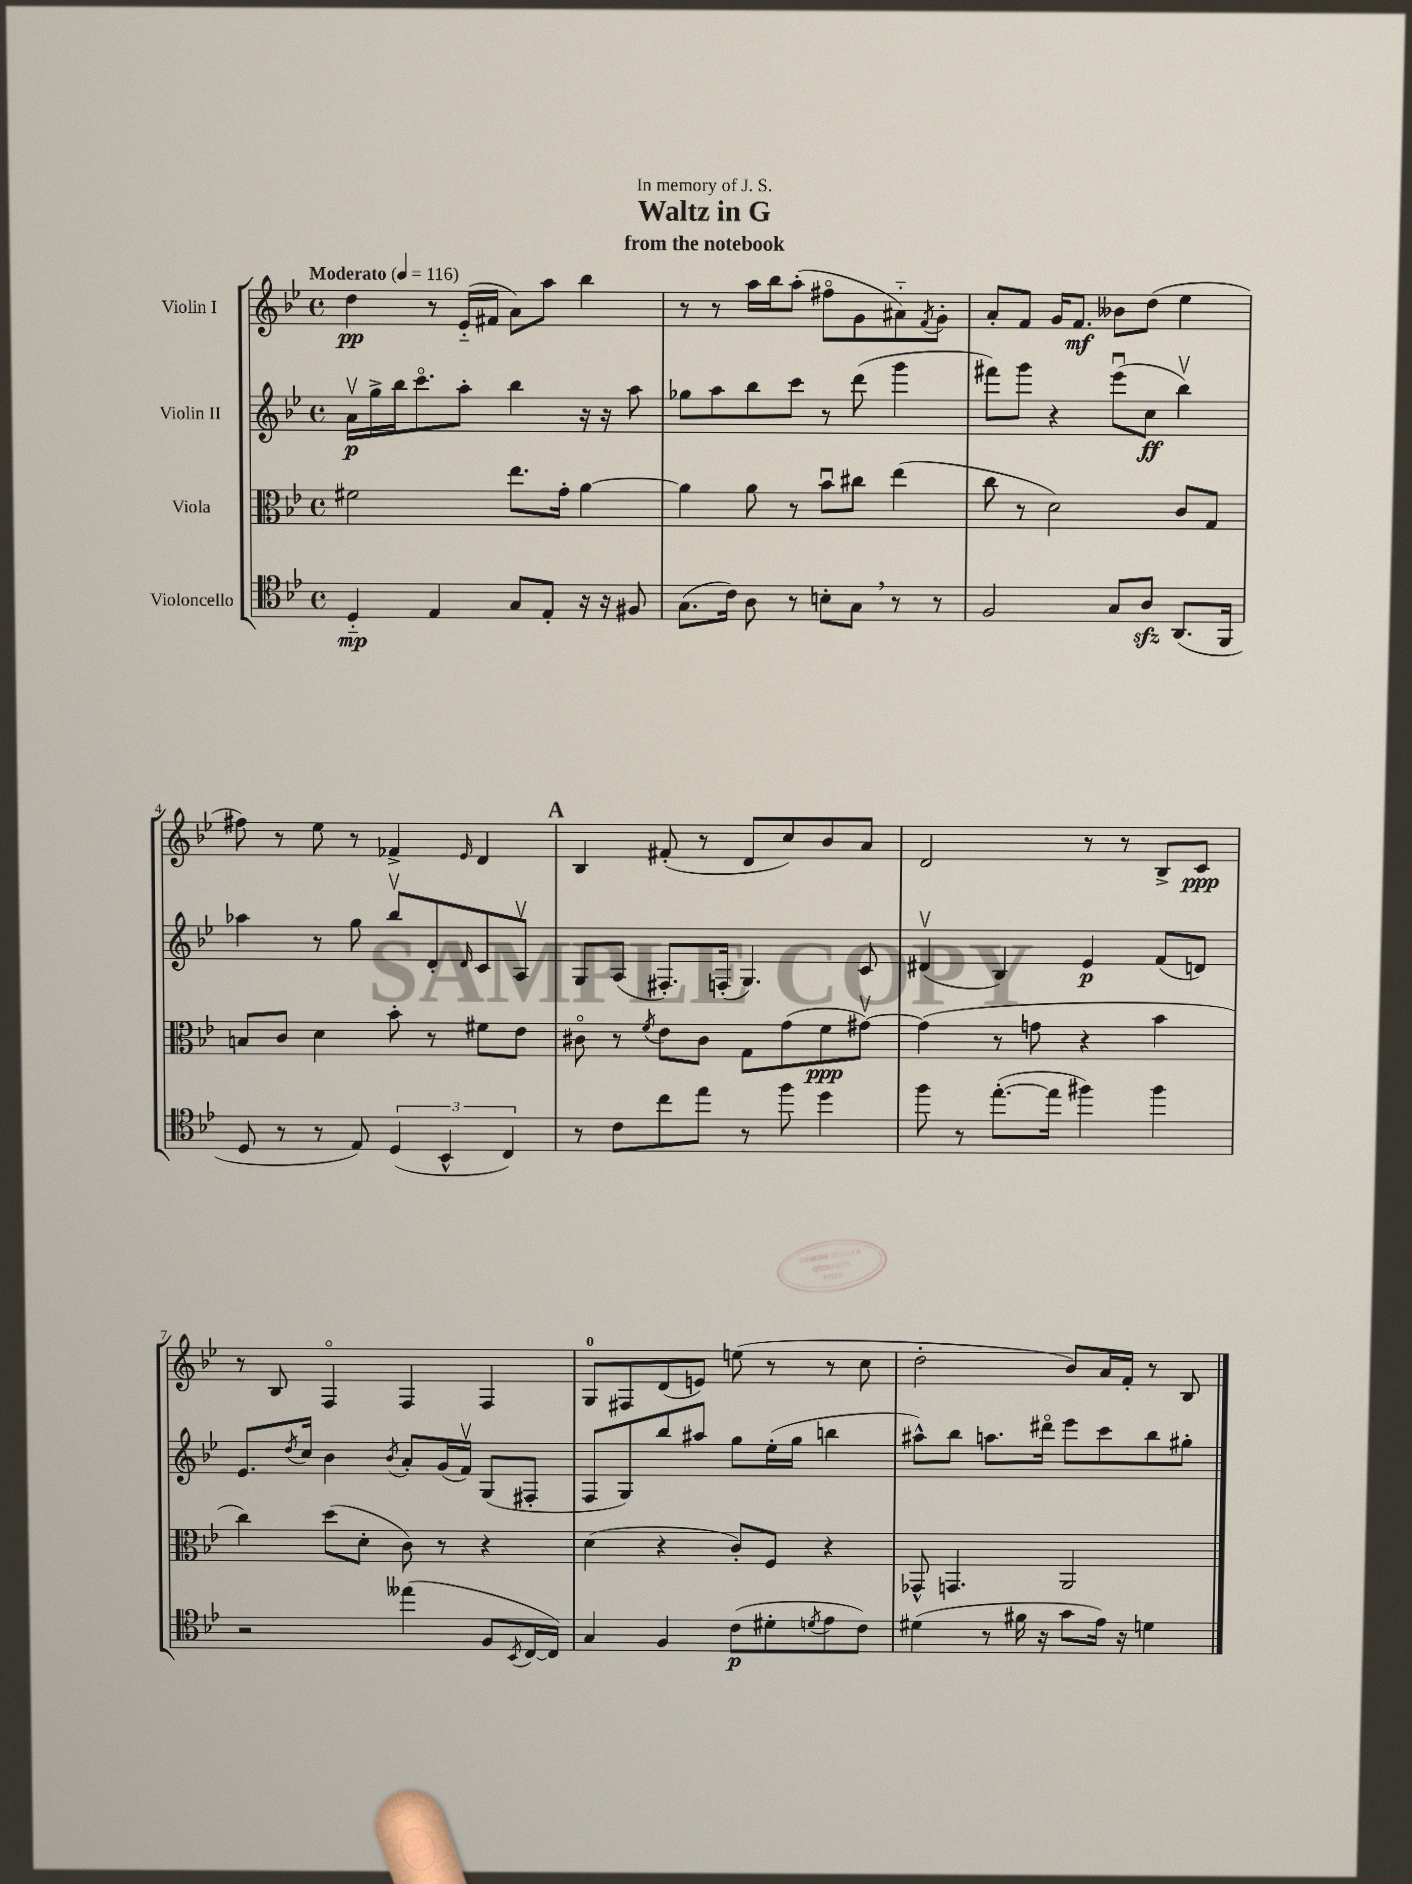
\header { title = "Waltz in G" subtitle = "from the notebook" dedication = "In memory of J. S." }
<<
\new StaffGroup <<
\new Staff = "s0" \with { instrumentName = "Violin I" } {
    \clef treble \key bes \major \defaultTimeSignature \time 4/4 \tempo "Moderato" 4 = 116
    d''4\pp r8 ees'16-_( fis'16 a'8) a''8 bes''4 |
    r8 r8 a''16 bes''16 a''8-.( fis''8\flageolet g'8 ais'8-_) \acciaccatura { f'8 } g'8-. |
    a'8-. f'8 g'16 f'8.\mf beses'8 d''8( ees''4 |
    fis''8) r8 ees''8 r8 fes'4-> \grace { ees'16 } d'4 |
    \mark \markup { \bold "A" } bes4 fis'8-.( r8 d'8 c''8) bes'8 a'8 |
    d'2 r8 r8 bes8-> c'8\ppp |
    r8 bes8 f4\flageolet f4 f4 |
    g8-0 fis8 d'8( e'8) e''8( r8 r8 c''8 |
    d''2-. bes'8) a'16 f'16-. r8 bes8 \bar "|." |
}
\new Staff = "s1" \with { instrumentName = "Violin II" } {
    \clef treble \key bes \major \defaultTimeSignature \time 4/4
    a'16\upbow\p g''16-> bes''16 c'''8.\flageolet a''8-. bes''4 r16 r16 a''8 |
    ges''8 a''8 bes''8 c'''8 r8 d'''8( g'''4 |
    fis'''8) g'''8 r4 ees'''8\downbow( c''8\ff bes''4\upbow) |
    aes''4 r8 g''8 bes''8\upbow d'8-. \grace { d'16 } c'8 a8\upbow |
    \mark \markup { \bold "A" } g8 a8( fis8.-.) f16-.( g4.) c'8 |
    dis'4\upbow( bes4) ees'4\p f'8( d'8) |
    ees'8. \acciaccatura { d''8 } c''16 bes'4 \acciaccatura { bes'8 } a'8-. g'16( f'16\upbow) g8( fis8-. |
    f8 g8) bes''8 ais''8 g''8 ees''16-.( g''16 b''4 |
    ais''8-^) bes''8 a''8. dis'''16\flageolet ees'''8 c'''8 bes''8 gis''8-. \bar "|." |
}
\new Staff = "s2" \with { instrumentName = "Viola" } {
    \clef alto \key bes \major \defaultTimeSignature \time 4/4
    fis'2 ees''8. g'16-. a'4~ |
    a'4 a'8 r8 bes'8\downbow cis''8 ees''4( |
    c''8 r8 d'2) c'8 g8 |
    b8 c'8 d'4 bes'8-. r8 fis'8 ees'8 |
    \mark \markup { \bold "A" } cis'8\flageolet r8 \acciaccatura { f'8 } ees'8 cis'8 g8 g'8( f'8\ppp gis'8~\upbow) |
    gis'4( r8 g'8 r4 bes'4 |
    c''4) d''8( d'8-. c'8) r8 r4 |
    d'4( r4 c'8-.) f8 r4 |
    ges,8-^ g,4. a,2 \bar "|." |
}
\new Staff = "s3" \with { instrumentName = "Violoncello" } {
    \clef tenor \key bes \major \defaultTimeSignature \time 4/4
    d4-_\mp ees4 g8 ees8-. r16 r16 fis8 |
    g8.( c'16) a8 r8 b8-. g8 \breathe r8 r8 |
    f2 g8 a8\sfz a,8.( f,16 |
    d8 r8 r8 ees8) \tuplet 3/2 { d4( bes,4-^ c4) } |
    \mark \markup { \bold "A" } r8 c'8 c''8 ees''8 r8 f''8 d''4 |
    f''8 r8 ees''8.~-.( ees''16 fis''4) fis''4 |
    r2 eeses''4( f8 \acciaccatura { bes,8 } c16~ c16) |
    g4 f4 c'8\p( dis'8-. \acciaccatura { d'8 } ees'8 c'8) |
    dis'4( r8 fis'16 r16 g'8 ees'16) r16 d'4 \bar "|." |
}
>>
>>
